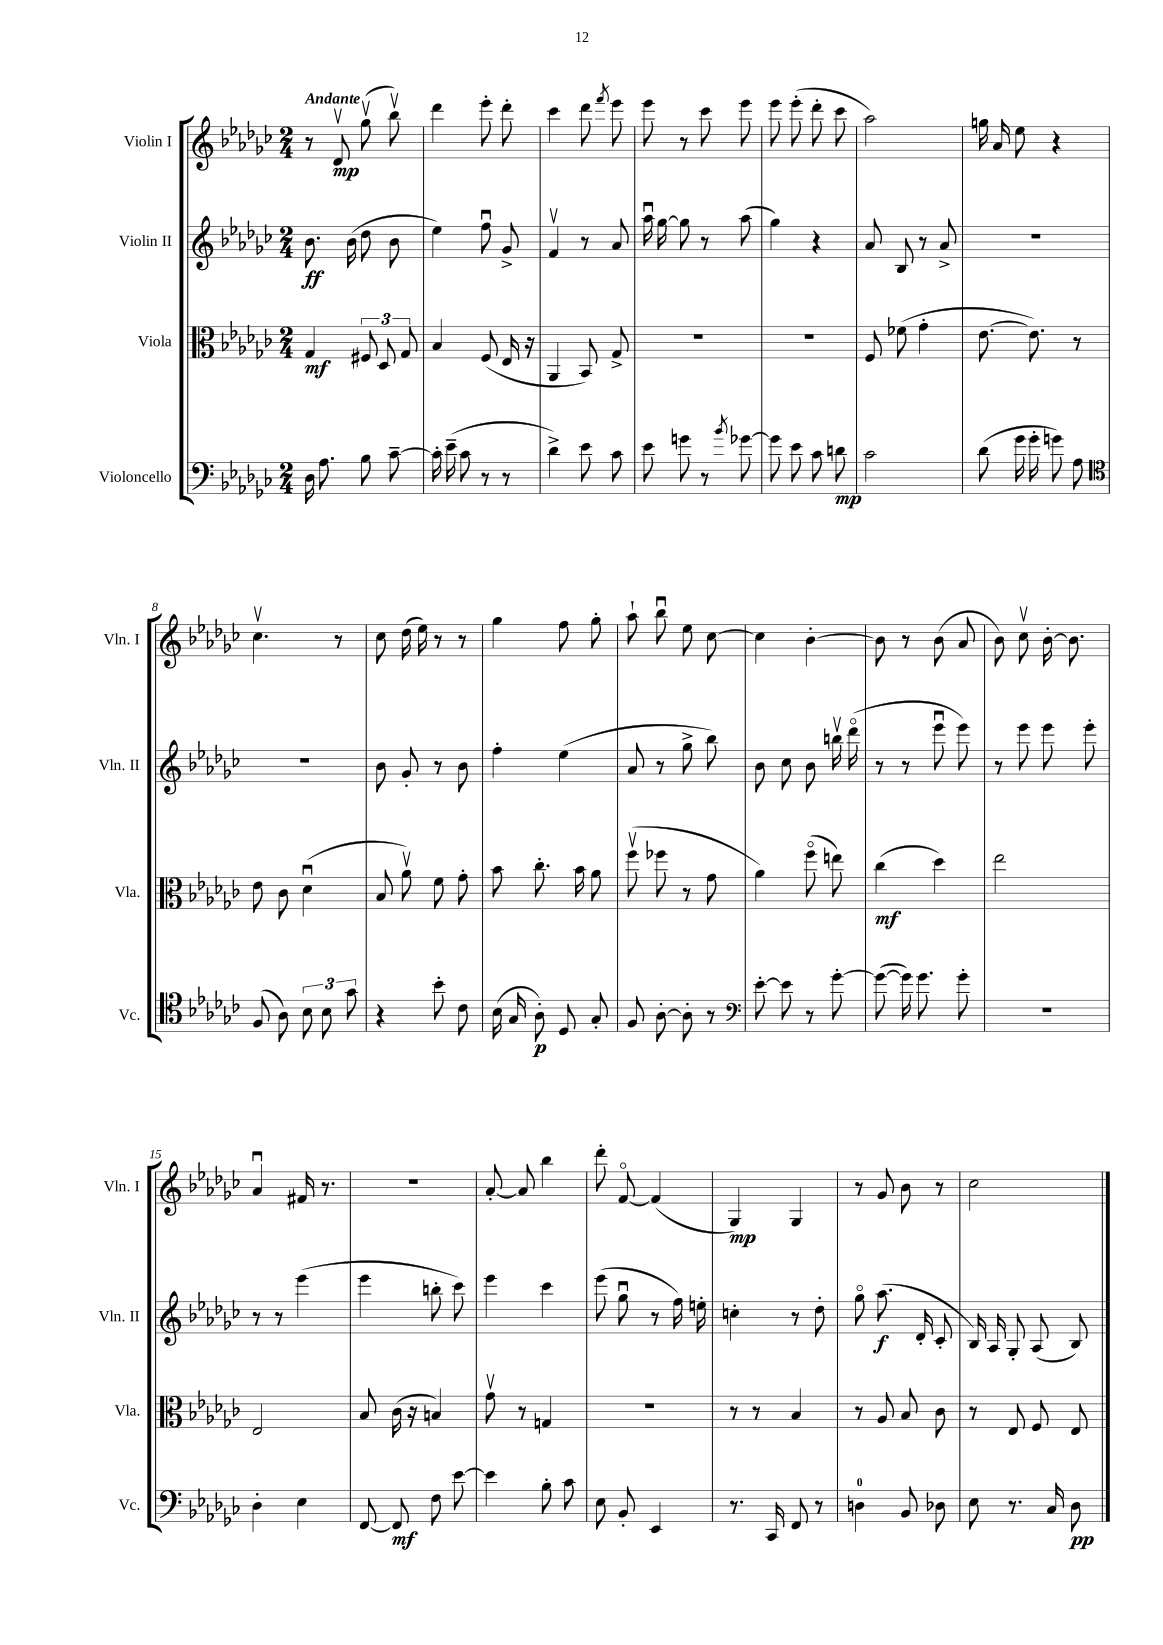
<<
\new StaffGroup <<
\new Staff = "s0" \with { instrumentName = "Violin I" shortInstrumentName = "Vln. I" } {
    \clef treble \key ges \major \numericTimeSignature \time 2/4 \tempo "Andante"
    \autoBeamOff r8 des'8\upbow\mp ges''8\upbow( bes''8\upbow) |
    des'''4 ees'''8-. des'''8-. |
    ces'''4 des'''8 \acciaccatura { f'''8 } ees'''8 |
    ees'''8 r8 ces'''8 ees'''8 |
    ees'''8 ees'''8-.( des'''8-. ces'''8 |
    aes''2) |
    g''16 aes'16 ees''8 r4 |
    ces''4.\upbow r8 |
    ces''8 des''16( ees''16) r8 r8 |
    ges''4 f''8 ges''8-. |
    aes''8-! bes''8\downbow ees''8 ces''8~ |
    ces''4 bes'4~-. |
    bes'8 r8 bes'8( aes'8 |
    bes'8) ces''8\upbow bes'16~-. bes'8. |
    aes'4\downbow fis'16 r8. |
    R2 |
    aes'8~-. aes'8 bes''4 |
    des'''8-. f'8~\flageolet f'4( |
    ges4\mp) ges4 |
    r8 ges'8 bes'8 r8 |
    ces''2 \bar "|." |
}
\new Staff = "s1" \with { instrumentName = "Violin II" shortInstrumentName = "Vln. II" } {
    \clef treble \key ges \major \numericTimeSignature \time 2/4
    \autoBeamOff bes'8.\ff bes'16( des''8 bes'8 |
    ees''4) f''8\downbow ges'8-> |
    f'4\upbow r8 aes'8 |
    aes''16\downbow ges''16~ ges''8 r8 aes''8( |
    ges''4) r4 |
    aes'8 bes8 r8 aes'8-> |
    r2 |
    R2 |
    bes'8 ges'8-. r8 bes'8 |
    f''4-. ees''4( |
    aes'8 r8 ges''8-> bes''8) |
    bes'8 ces''8 bes'8 b''16\upbow des'''16\flageolet( |
    r8 r8 ees'''8\downbow ees'''8) |
    r8 ees'''8 ees'''8 ees'''8-. |
    r8 r8 ees'''4( |
    ees'''4 b''8-. ces'''8) |
    ees'''4 ces'''4 |
    ees'''8( ges''8\downbow r8 f''16) e''16-. |
    c''4-. r8 des''8-. |
    ges''8\flageolet aes''8.\f( des'16-. ces'8-. |
    bes16) aes16 ges8-. aes8( bes8) \bar "|." |
}
\new Staff = "s2" \with { instrumentName = "Viola" shortInstrumentName = "Vla." } {
    \clef alto \key ges \major \numericTimeSignature \time 2/4
    \autoBeamOff ges4\mf \tuplet 3/2 { fis8 des8 ges8 } |
    bes4 f8( ees16 r16 |
    aes,4 bes,8) ges8-> |
    R2 |
    R2 |
    f8 fes'8( ges'4-. |
    ees'8.~ ees'8.) r8 |
    ees'8 ces'8 des'4\downbow( |
    bes8 aes'8\upbow) f'8 ges'8-. |
    bes'8 ces''8.-. bes'16 aes'8 |
    f''8\upbow( fes''8 r8 ges'8 |
    aes'4) f''8\flageolet( e''8) |
    ces''4\mf( des''4) |
    ees''2 |
    ees2 |
    bes8 ces'16( r16 b4) |
    ges'8\upbow r8 g4 |
    R2 |
    r8 r8 bes4 |
    r8 aes8 bes8 ces'8 |
    r8 ees8 f8 ees8 \bar "|." |
}
\new Staff = "s3" \with { instrumentName = "Violoncello" shortInstrumentName = "Vc." } {
    \clef bass \key ges \major \numericTimeSignature \time 2/4
    \autoBeamOff des16 aes8. bes8 ces'8~-- |
    ces'16-. ees'16--( ces'8 r8 r8 |
    des'4->) ees'8 ces'8 |
    ees'8 g'8 r8 \acciaccatura { bes'8 } ges'8~ |
    ges'8 ees'8 ces'8 d'8\mp |
    ces'2 |
    des'8( ges'16 ges'16-. g'8) aes8 |
    \clef tenor f8( aes8) \tuplet 3/2 { bes8 bes8 ges'8 } |
    r4 bes'8-. ces'8 |
    bes16( ges16 aes8-.\p) des8 ges8-. |
    f8 aes8~-. aes8-. r8 |
    \clef bass ees'8~-. ees'8 r8 ges'8~-. |
    ges'8~( ges'16) ges'8. ges'8-. |
    R2 |
    des4-. ees4 |
    f,8~ f,8\mf f8 ees'8~ |
    ees'4 bes8-. ces'8 |
    ees8 bes,8-. ees,4 |
    r8. ces,16 f,8 r8 |
    d4-0 bes,8 des8 |
    ees8 r8. ces16 des8\pp \bar "|." |
}
>>
>>
